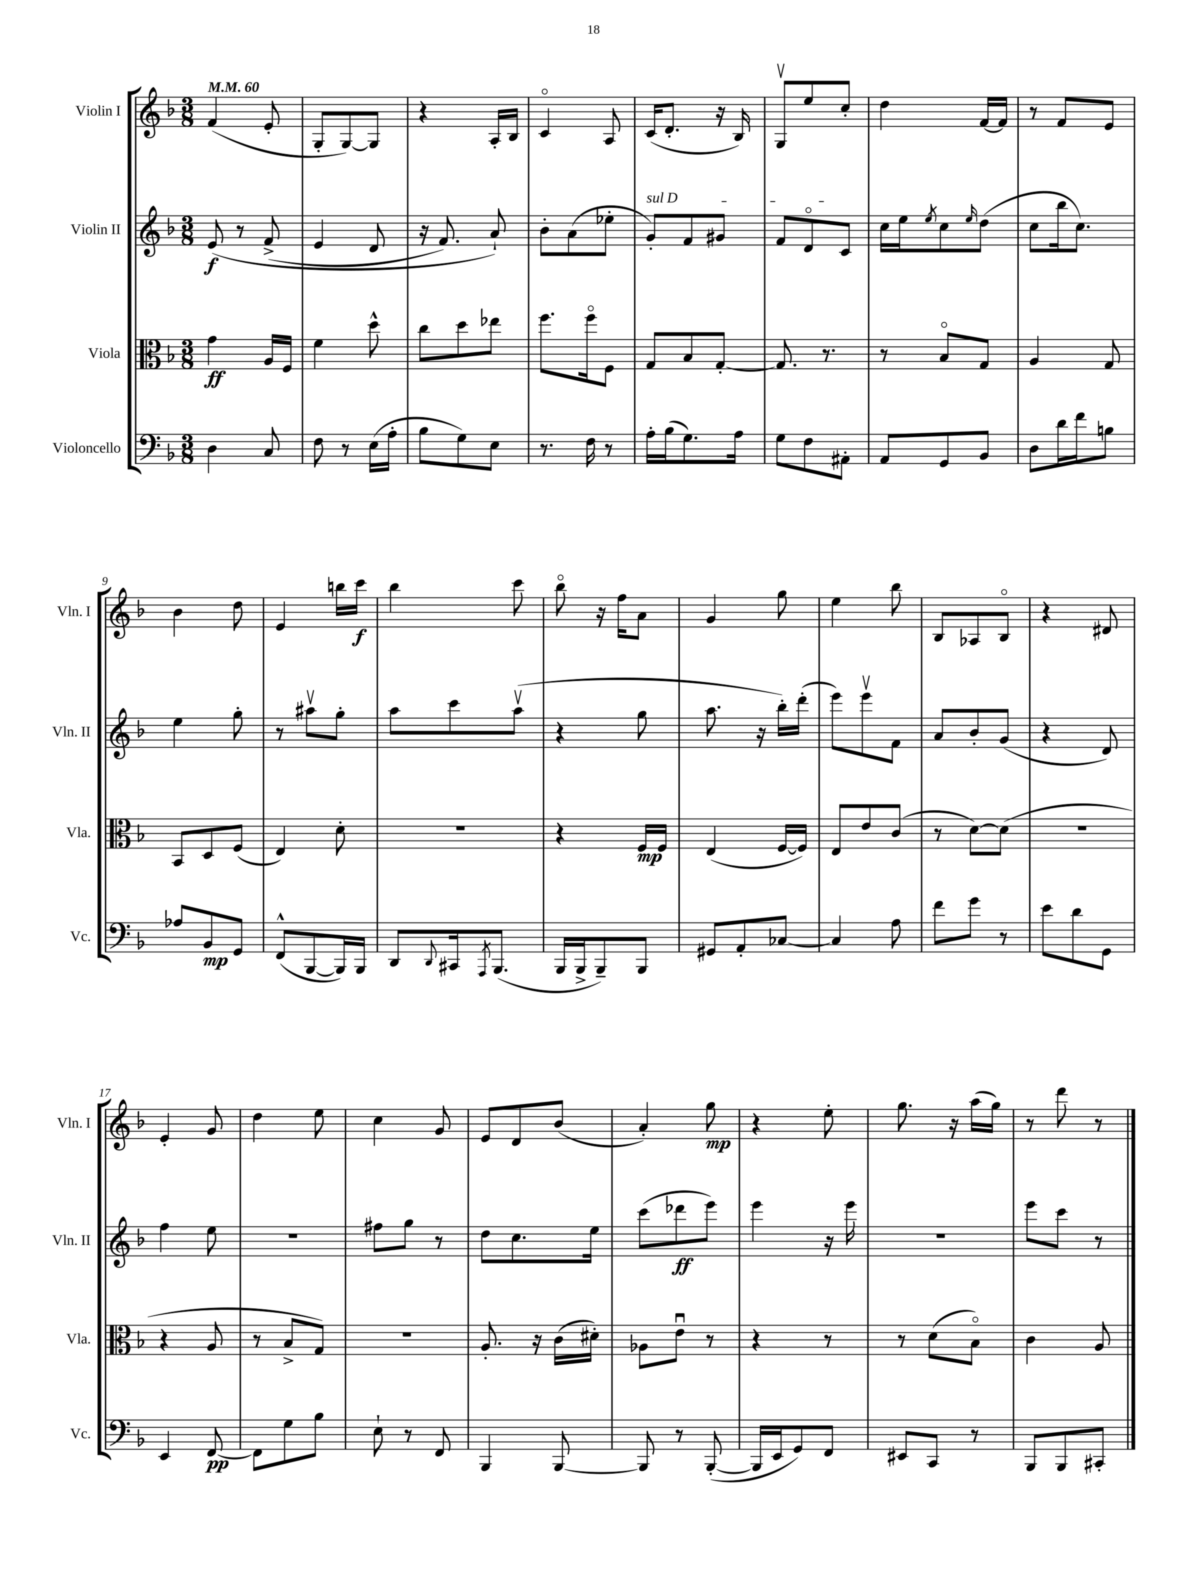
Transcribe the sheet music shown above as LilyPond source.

<<
\new StaffGroup <<
\new Staff = "s0" \with { instrumentName = "Violin I" shortInstrumentName = "Vln. I" } {
    \clef treble \key f \major \numericTimeSignature \time 3/8 \tempo 4 = 60
    f'4( e'8-. |
    g8-. g8~) g8 |
    r4 a16-. bes16 |
    c'4\flageolet a8 |
    c'16( d'8.-. r16 bes16) |
    g8\upbow e''8 c''8-. |
    d''4 f'16~ f'16 |
    r8 f'8 e'8 |
    bes'4 d''8 |
    e'4 b''16 c'''16\f |
    bes''4 c'''8 |
    bes''8\flageolet r16 f''16 a'8 |
    g'4 g''8 |
    e''4 bes''8 |
    bes8 aes8 bes8\flageolet |
    r4 dis'8 |
    e'4-. g'8 |
    d''4 e''8 |
    c''4 g'8 |
    e'8 d'8 bes'8( |
    a'4-.) g''8\mp |
    r4 e''8-. |
    g''8. r16 a''16( g''16) |
    r8 d'''8 r8 \bar "|." |
}
\new Staff = "s1" \with { instrumentName = "Violin II" shortInstrumentName = "Vln. II" } {
    \clef treble \key f \major \numericTimeSignature \time 3/8
    e'8\f\( r8 f'8->( |
    e'4 d'8 |
    r16 f'8.) a'8-!\) |
    bes'8-. a'8( ees''8-. |
    \once \override TextSpanner.bound-details.left.text = \markup { \italic "sul D" } g'8-.\startTextSpan) f'8 gis'8 |
    f'8 d'8\flageolet c'8\stopTextSpan |
    c''16 e''16 \acciaccatura { e''8 } c''8 \grace { e''16 } d''8( |
    c''8 bes''16 c''8.) |
    e''4 g''8-. |
    r8 ais''8\upbow g''8-. |
    a''8 c'''8 a''8\upbow( |
    r4 g''8 |
    a''8. r16 bes''16-.) d'''16-.( |
    e'''8) e'''8\upbow f'8 |
    a'8 bes'8-. g'8( |
    r4 d'8) |
    f''4 e''8 |
    R4. |
    fis''8 g''8 r8 |
    d''8 c''8. e''16 |
    c'''8( des'''8\ff e'''8) |
    e'''4 r16 e'''16 |
    R4. |
    e'''8 c'''8 r8 \bar "|." |
}
\new Staff = "s2" \with { instrumentName = "Viola" shortInstrumentName = "Vla." } {
    \clef alto \key f \major \numericTimeSignature \time 3/8
    g'4\ff a16 f16 |
    f'4 d''8-^ |
    c''8 d''8 ees''8 |
    f''8. f''16\flageolet f8 |
    g8 bes8 g8~-. |
    g8. r8. |
    r8 bes8\flageolet g8 |
    a4 g8 |
    bes,8 d8 f8( |
    e4) d'8-. |
    R4. |
    r4 f16\mp f16 |
    e4( f16~ f16) |
    e8 e'8 c'8( |
    r8 d'8~) d'8( |
    R4. |
    r4 a8 |
    r8 bes8-> g8) |
    R4. |
    a8.-. r16 c'16( dis'16-.) |
    aes8 e'8\downbow r8 |
    r4 r8 |
    r8 d'8( bes8\flageolet) |
    c'4 a8 \bar "|." |
}
\new Staff = "s3" \with { instrumentName = "Violoncello" shortInstrumentName = "Vc." } {
    \clef bass \key f \major \numericTimeSignature \time 3/8
    d4 c8 |
    f8 r8 e16( a16-. |
    bes8 g8) e8 |
    r8. f16 r8 |
    a16-. bes16( g8.) a16 |
    g8 f8 ais,8-. |
    a,8 g,8 bes,8 |
    d8 d'16 f'16 b8 |
    aes8 bes,8\mp g,8 |
    f,8-^( bes,,8~ bes,,16) bes,,16 |
    d,8 \appoggiatura { d,8 } cis,16 \acciaccatura { a,,8 } bes,,8.( |
    bes,,16 bes,,16-> bes,,8--) bes,,8 |
    gis,8 a,8-. ces8~ |
    ces4 a8 |
    f'8 g'8 r8 |
    e'8 d'8 g,8 |
    e,4 f,8~\pp |
    f,8 g8 bes8 |
    e8-! r8 f,8 |
    bes,,4 bes,,8~ |
    bes,,8 r8 bes,,8~-.( |
    bes,,16 e,16 g,8) f,8 |
    eis,8 c,8 r8 |
    bes,,8 bes,,8 cis,8-. \bar "|." |
}
>>
>>
